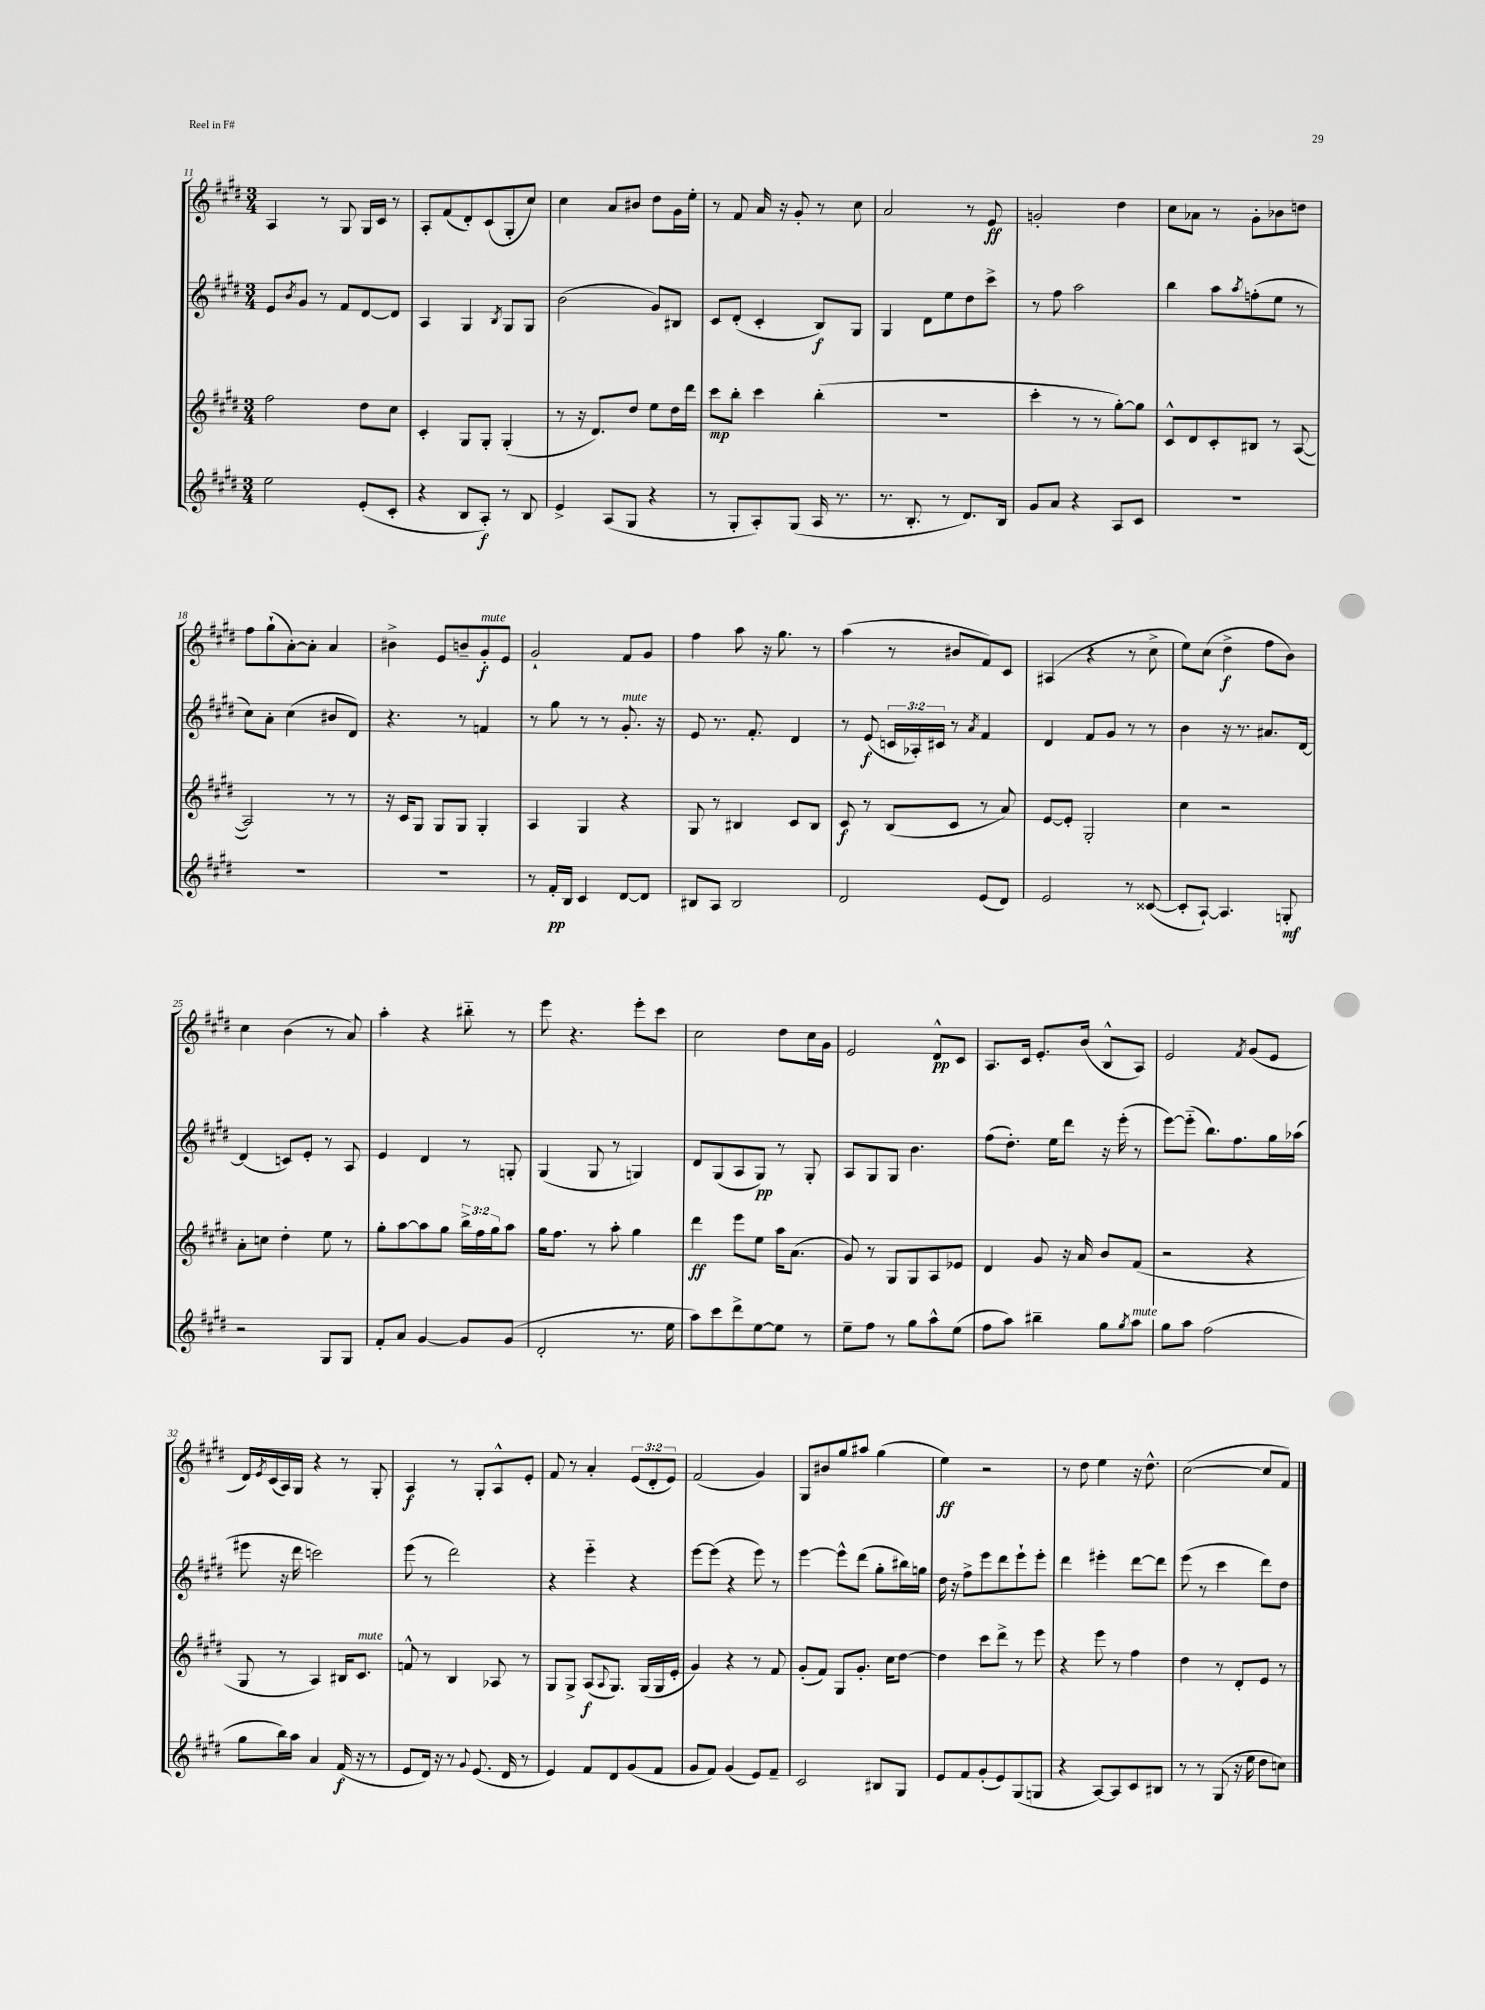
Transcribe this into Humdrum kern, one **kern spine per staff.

**kern	**kern	**kern	**kern
*staff4	*staff3	*staff2	*staff1
*clefG2	*clefG2	*clefG2	*clefG2
*k[f#c#g#d#]	*k[f#c#g#d#]	*k[f#c#g#d#]	*k[f#c#g#d#]
*M3/4	*M3/4	*M3/4	*M3/4
2ee\	2ff#\	8e/L	4A/
.	.	8qb/	.
.	.	8g#/J	.
.	.	8r	8r
.	.	8f#/L	8G#/
(8e'/L	8dd#\L	[8d#/	16G#/LL
.	.	.	16c#/JJ
8c#'/J	8cc#\J	8d#/]J	8r
=	=	=	=
4r	4c#'/	4A/	8A'/L
.	.	.	(8f#/
8B/L	8G#/L	4G#/	8d#'/)
8A'/J)	8G#'/J	.	(8c#/
.	.	8qB/	.
8r	(4G#'/	8G#/L	8G#'/
8B/	.	8G#/J	8cc#/J)
=	=	=	=
4e^/	8r	(2b\	4cc#\
.	16r	.	.
.	8.d#/L)	.	.
(8A/L	.	.	8a/L
8G#/J	8dd#/J	.	8b#/J
4r	8ee\L	8g#/L)	8dd#\L
.	16dd#\L	8B#/J	16g#\L
.	16ddd#\JJ	.	16ee'\JJ
=	=	=	=
8r	8ccc#\L	8c#/L	8r
8G#'/L	8bb'\J	(8d#'/J	8f#/
8A'/)	4ccc#\	4c#'/	16a/
.	.	.	16r
(8G#/J	.	.	8g#'/
16A/	(4bb'\	8B/L)	8r
8.r	.	.	.
.	.	8G#/J	8cc#\
=	=	=	=
8.r	2.r	4G#/	2a/
8.B'/	.	.	.
.	.	8d#\L	.
8r	.	8ee\	.
8.d#/L)	.	8dd#\	8r
.	.	8ccc#^\J	8e/
16B/Jk	.	.	.
=	=	=	=
8g#/L	4ccc#'\	8r	2g'/
8a/J	.	8ff#\	.
4r	8r	2aa\	.
.	8r	.	.
8A/L	[8gg#'\L)	.	4dd#\
8c#/J	8gg#\]J	.	.
=	=	=	=
2.r	8c#^^/L	4bb\	8cc#\L
.	8d#/	.	8a-\J
.	8c#'/	8aa\L	8r
.	.	8qaa/	.
.	8B#/J	(8ff'\	8g#'\L
.	8r	8ee\J	8b-\
.	([8A/	8r	8dd\J
=	=	=	=
2.r	2A/])	8cc#\L)	8ff#\L
.	.	8a'\J	(8gg#`\
.	.	(4cc#\	[8a'\)
.	.	.	8a'\]J
.	8r	8b#/L	4a/
.	8r	8d#/J)	.
=	=	=	=
2.r	16r	4.r	4b#^\
.	16c#/LK	.	.
.	8G#/J	.	.
.	8G#/L	.	8e/L
.	8G#/J	8r	8b~/
.	4G#'/	4f/	8g#'/
.	.	.	8e/J
=	=	=	=
8r	4A/	8r	2g#`/
16f#'/LL	.	8gg#\	.
16B/JJ	.	.	.
4c#/	4G#/	8r	.
.	.	8r	.
[8d#/L	4r	8.g#'/	8f#/L
8d#/]J	.	.	8g#/J
.	.	16r	.
=	=	=	=
8B#/L	8G#/	8e/	4ff#\
8A/J	8r	8.r	.
2B#/	4B#/	.	8aa\
.	.	8.f#'/	.
.	.	.	16r
.	.	.	8.gg#\
.	8c#/L	4d#/	.
.	8B#/J	.	8r
=	=	=	=
2d#/	8c#/	8r	(4aa\
.	8r	(8e/	.
.	(8B/L	24c/LL	8r
.	.	24A-'/)	.
.	.	24c#/JJ	.
.	8c#/J	8r	8b#/L
.	.	8qa/	.
(8e/L	8r	4f#/	8f#/)
8d#/J)	8a/)	.	8c#/J
=	=	=	=
2e/	[8e/L	4d#/	(4A#/
.	8e'/]J	.	.
.	2G#'/	8f#/L	4r
.	.	8g#/J	.
8r	.	8r	8r
([8c##/	.	8r	8cc#^\
=	=	=	=
8c##'/]L	4cc#\	4b\	8ee\L)
[8A`/J)	.	.	(8cc#\J
4.A/]	2r	16r	4dd#^\
.	.	8.r	.
.	.	8.a#/L	8ff#\L
8G'/	.	.	8b\J)
.	.	[16d#/Jk	.
=	=	=	=
2r	8a'\L	(4d#/]	4cc#\
.	8cc\J	.	.
.	4dd#'\	8c/L)	(4b\
.	.	8e'/J	.
8G#/L	8ee\	8r	8r
8G#/J	8r	8A/	8a/)
=	=	=	=
8f#'/L	8gg#'\L	4e/	4aa'\
8a/J	[8aa\	.	.
[4g#/	8aa\]	4d#/	4r
.	8gg#\J	.	.
8g#/]L	24bb^\LL	8r	8bb#'~\
.	24ff#\	.	.
.	24gg#\J	.	.
(8g#/J	8aa\J	8G'/	8r
=	=	=	=
2d#'/	16gg#\LK	(4G#/	8eee\
.	8.ff#\J	.	.
.	.	.	4.r
.	8r	8G#/	.
.	8aa'\	8r	.
8.r	4gg#\	4G/)	8eee'\L
.	.	.	8ccc#\J
16ee\	.	.	.
=	=	=	=
8aa\L)	4ddd#\	8d#/L	2cc#\
8ccc#\	.	(8G#/	.
8ddd#^\	8eee\L	8A/	.
[8ee\	8ee\J	8G#/J)	.
8ee\]J	16aa\LK	8r	8dd#\L
.	(8.a\J	.	.
8r	.	8G#'/	16cc#\L
.	.	.	16g#\JJ
=	=	=	=
8ee~\L	8g#/)	8A/L	2e/
8ff#\J	8r	8G#/	.
8r	8G#/L	8G#/J	.
8gg#\L	8G#/	4.b\	.
8aa^^\	8A/	.	8d#^^/L
(8ee\J	8e-/J	.	8c#/J
=	=	=	=
8ff#\L	4d#/	(8ff#\L	8.A/L
8aa\J)	.	8.dd#'\J)	.
.	.	.	16c#/Jk
4bb#~\	8g#/	.	8.e'/L
.	.	16ee\LK	.
.	16r	8ddd#\J	.
.	16a/	.	(16b/Jk
8gg#\L	8b/L	16r	8B^^/L
.	.	(16eee'\	.
8qgg#/	.	.	.
8aa\J	(8f#/J	8r	8A/J)
=	=	=	=
8gg#\L	2r	[8eee\L)	2e/
8aa\J	.	(8eee'~\]J	.
(2ff#\	.	8.bb\L)	.
.	.	8.ff#\	.
.	.	.	8qf#/
.	4r	.	(8g#/L
.	.	16gg#\L	8e/J
.	.	(16aa-\JJ	.
=	=	=	=
8gg#\L	8G#/	8eee#\	16d#/LL)
.	.	.	8qe/
.	.	.	(16c#/
16bb\L)	8r	16r	16A/)
16aa\JJ	.	16ddd#\	16G#/JJ
4a/	4A/)	2ccc\)	4r
(16f#/	16B#/LK	.	8r
16r	8.c#/J	.	.
8r	.	.	8G#'/
=	=	=	=
8e/L	8f^^/	(8eee\	4A/
16d#/Jk)	8r	8r	.
16r	.	.	.
8r	4B/	2ddd#\)	8r
8qqg#/	.	.	.
(8.e/	.	.	8G#'/L
.	8A-/	.	8A^^/
16d#/	.	.	.
8r	8r	.	8e'/J
=	=	=	=
4e/)	8G#/L	4r	8f#/
.	8G#^/J	.	8r
8f#/L	(8A/L	4eee'~\	4a'/
.	8qqA/	.	.
8d#/	8.G#/J)	.	.
(8g#/	.	4r	(12e/L
.	(16G#/LL	.	.
.	.	.	12d#'/
8f#/J	16G#/	.	.
.	.	.	12e/J)
.	16e'/JJ	.	.
=	=	=	=
8g#/L	4g#/)	[8eee\L	(2f#/
8f#/J)	.	(8eee\]J	.
(4g#/	4r	4r	.
8e/L)	8r	8eee\)	4g#/)
8f#~/J	8f#/	8r	.
=	=	=	=
2c#/	(8g#'/L	[4eee\	8G#/L
.	8f#/J)	.	8b#/
.	8G#/L	8eee^^\]L	8gg#/
.	8.g#'/J	(8ddd#\J	8aa#/J
8B#/L	.	8gg#'\L	(4gg#\
.	16cc#\LK	.	.
8G#/J	[8dd#\J	16bb#\L)	.
.	.	16gg\JJ	.
=	=	=	=
8e/L	4dd#\]	16dd#\	4ee\)
.	.	16r	.
8f#/	.	8ff#^\L	.
(8g#'/	8ccc#\L	8eee\	2r
8e/)	8ddd#^\J	8ddd#\	.
(8G#/	8r	8eee`\	.
8G/J	8eee\	8eee'\J	.
=	=	=	=
4r	4r	4ddd#\	8r
.	.	.	8dd#\
[8A/L)	8eee\	4eee#'\	4ee\
8A/]	8r	.	.
8c#/	4ff#\	[8ddd#\L	16r
.	.	.	8.dd#^^\
8B#/J	.	8ddd#\]J	.
=	=	=	=
8r	4dd#\	(8eee\	([2cc#\
8r	.	8r	.
(8G#/	8r	4ccc#\	.
16r	8d#'/L	.	.
16ee\	.	.	.
8dd#\L	8e/J	8ddd#\L)	8cc#/]L
8cc\J)	8r	8dd#\J	8f#/J)
==	==	==	==
*-	*-	*-	*-
